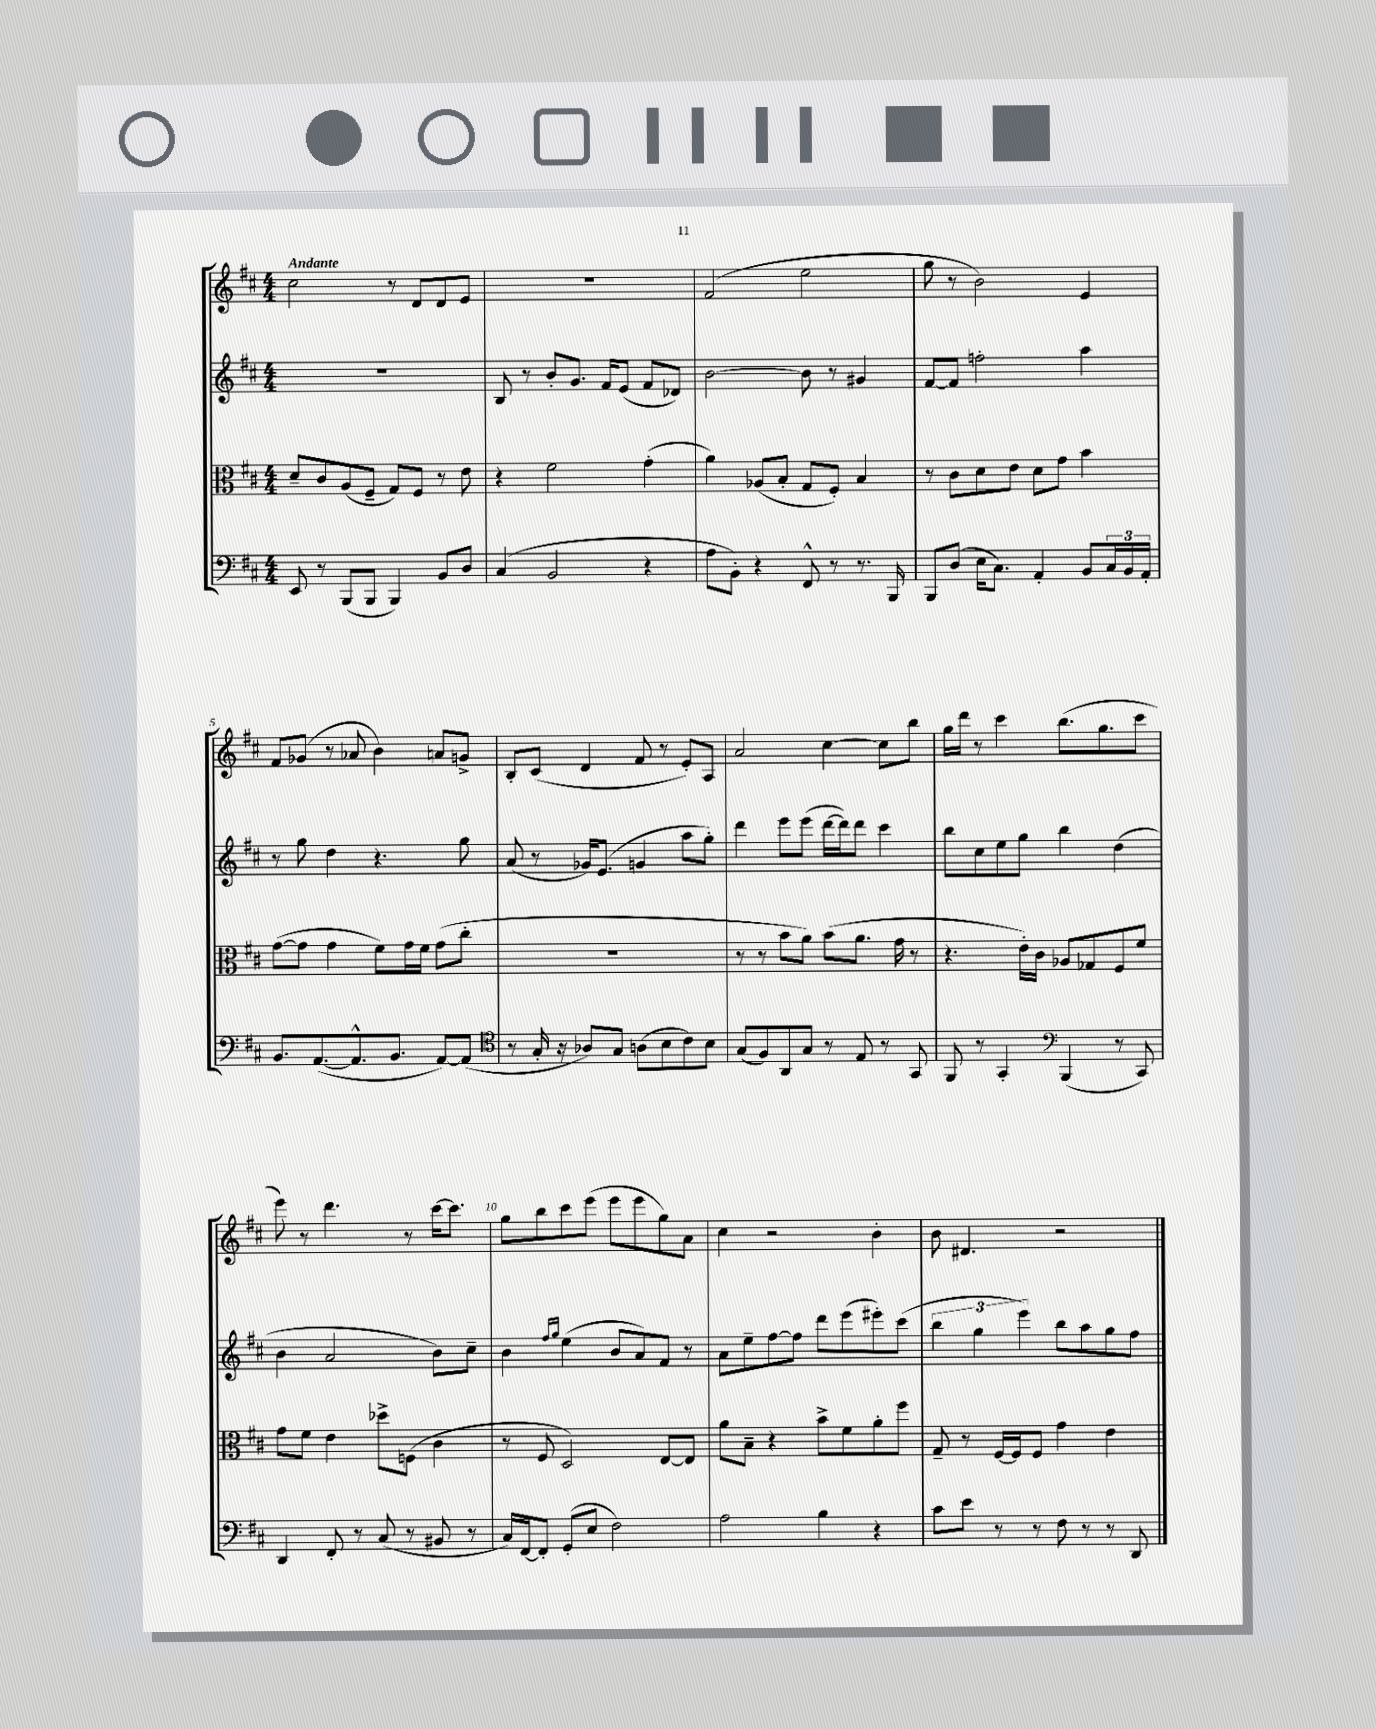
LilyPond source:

<<
\new StaffGroup <<
\new Staff = "s0" {
    \clef treble \key d \major \numericTimeSignature \time 4/4 \tempo "Andante"
    cis''2 r8 d'8 d'8 e'8 |
    R1 |
    fis'2( e''2 |
    g''8 r8 b'2) e'4 |
    fis'8 ges'8( r8 aes'8 b'4) a'8 g'8-> |
    b8-. cis'8( d'4 fis'8 r8 e'8-.) a8 |
    a'2 cis''4~ cis''8 b''8 |
    g''16 d'''16 r8 cis'''4 b''8.( g''8. cis'''8 |
    e'''8) r8 d'''4. r8 cis'''16~ cis'''8. |
    g''8 b''8 cis'''8 e'''8( e'''8 e'''8 g''8) a'8 |
    cis''4 r2 b'4-. |
    b'8 dis'4. r2 \bar "|." |
}
\new Staff = "s1" {
    \clef treble \key d \major \numericTimeSignature \time 4/4
    R1 |
    b8 r8 b'8-. g'8. fis'16 e'8( fis'8 des'8) |
    b'2~ b'8 r8 gis'4 |
    fis'8~ fis'8 f''2-. a''4 |
    r8 g''8 d''4 r4. g''8 |
    a'8( r8 ges'16) e'8.( g'4 a''8 g''8-.) |
    d'''4 e'''8 e'''8( d'''16~ d'''16) d'''8 cis'''4 |
    b''8 cis''8 e''8 g''8 b''4 d''4( |
    b'4 a'2 b'8) cis''8-- |
    b'4 \grace { fis''16 g''16 } e''4( b'8 a'8) fis'8 r8 |
    a'8 e''8-- fis''8~ fis''8 d'''8 e'''8( eis'''8-.) cis'''8( |
    \tuplet 3/2 { b''4 g''4 e'''4) } b''8 a''8 g''8 fis''8 \bar "|." |
}
\new Staff = "s2" {
    \clef alto \key d \major \numericTimeSignature \time 4/4
    d'8-- cis'8 a8( fis8-- g8) fis8 r8 e'8 |
    r4 fis'2 g'4-.( |
    a'4) aes8( b8-. g8 fis8-.) b4 |
    r8 cis'8 d'8 e'8 d'8 g'8 b'4 |
    g'8~( g'8 g'4 fis'8) g'16 fis'16 g'8( cis''8-. |
    R1 |
    r8 r8 b'8 a'8) b'8( a'8. g'16 r8 |
    r4. e'16-.) cis'16 aes8 ges8 fis8 fis'8 |
    g'8 fis'8 e'4 des''8-> f8( cis'4 |
    r8 fis8 d2) e8~ e8 |
    a'8 b8-- r4 b'8-> fis'8 a'8-. fis''8 |
    g8-- r8 fis16~ fis16 fis8 g'4 e'4 \bar "|." |
}
\new Staff = "s3" {
    \clef bass \key d \major \numericTimeSignature \time 4/4
    e,8 r8 b,,8( b,,8 b,,4) b,8 d8 |
    cis4( b,2 r4 |
    a8 b,8-.) r4 fis,8-^ r8 r8. b,,16 |
    b,,8 d8( e16 cis8.) a,4-. b,8 \tuplet 3/2 { cis16 b,16 a,16-. } |
    b,8. a,8.~( a,8.-^ b,8. a,8~) a,8( |
    \clef tenor r8 g16-. r16 aes8) g8 a8( b8 cis'8) b8 |
    g8( fis8) a,8 g8 r8 e8 r8 g,8 |
    fis,8 r8 g,4-. \clef bass b,,4( r8 cis,8) |
    d,4 fis,8-. r8 cis8( r8 bis,8 r8 |
    cis16) fis,16~ fis,8-. g,8-.( e8 fis2) |
    a2 b4 r4 |
    cis'8 e'8 r8 r8 fis8 r8 r8 d,8 \bar "|." |
}
>>
>>
\layout { \context { \Score \override BarNumber.break-visibility = ##(#f #t #t) barNumberVisibility = #(every-nth-bar-number-visible 5) } }
